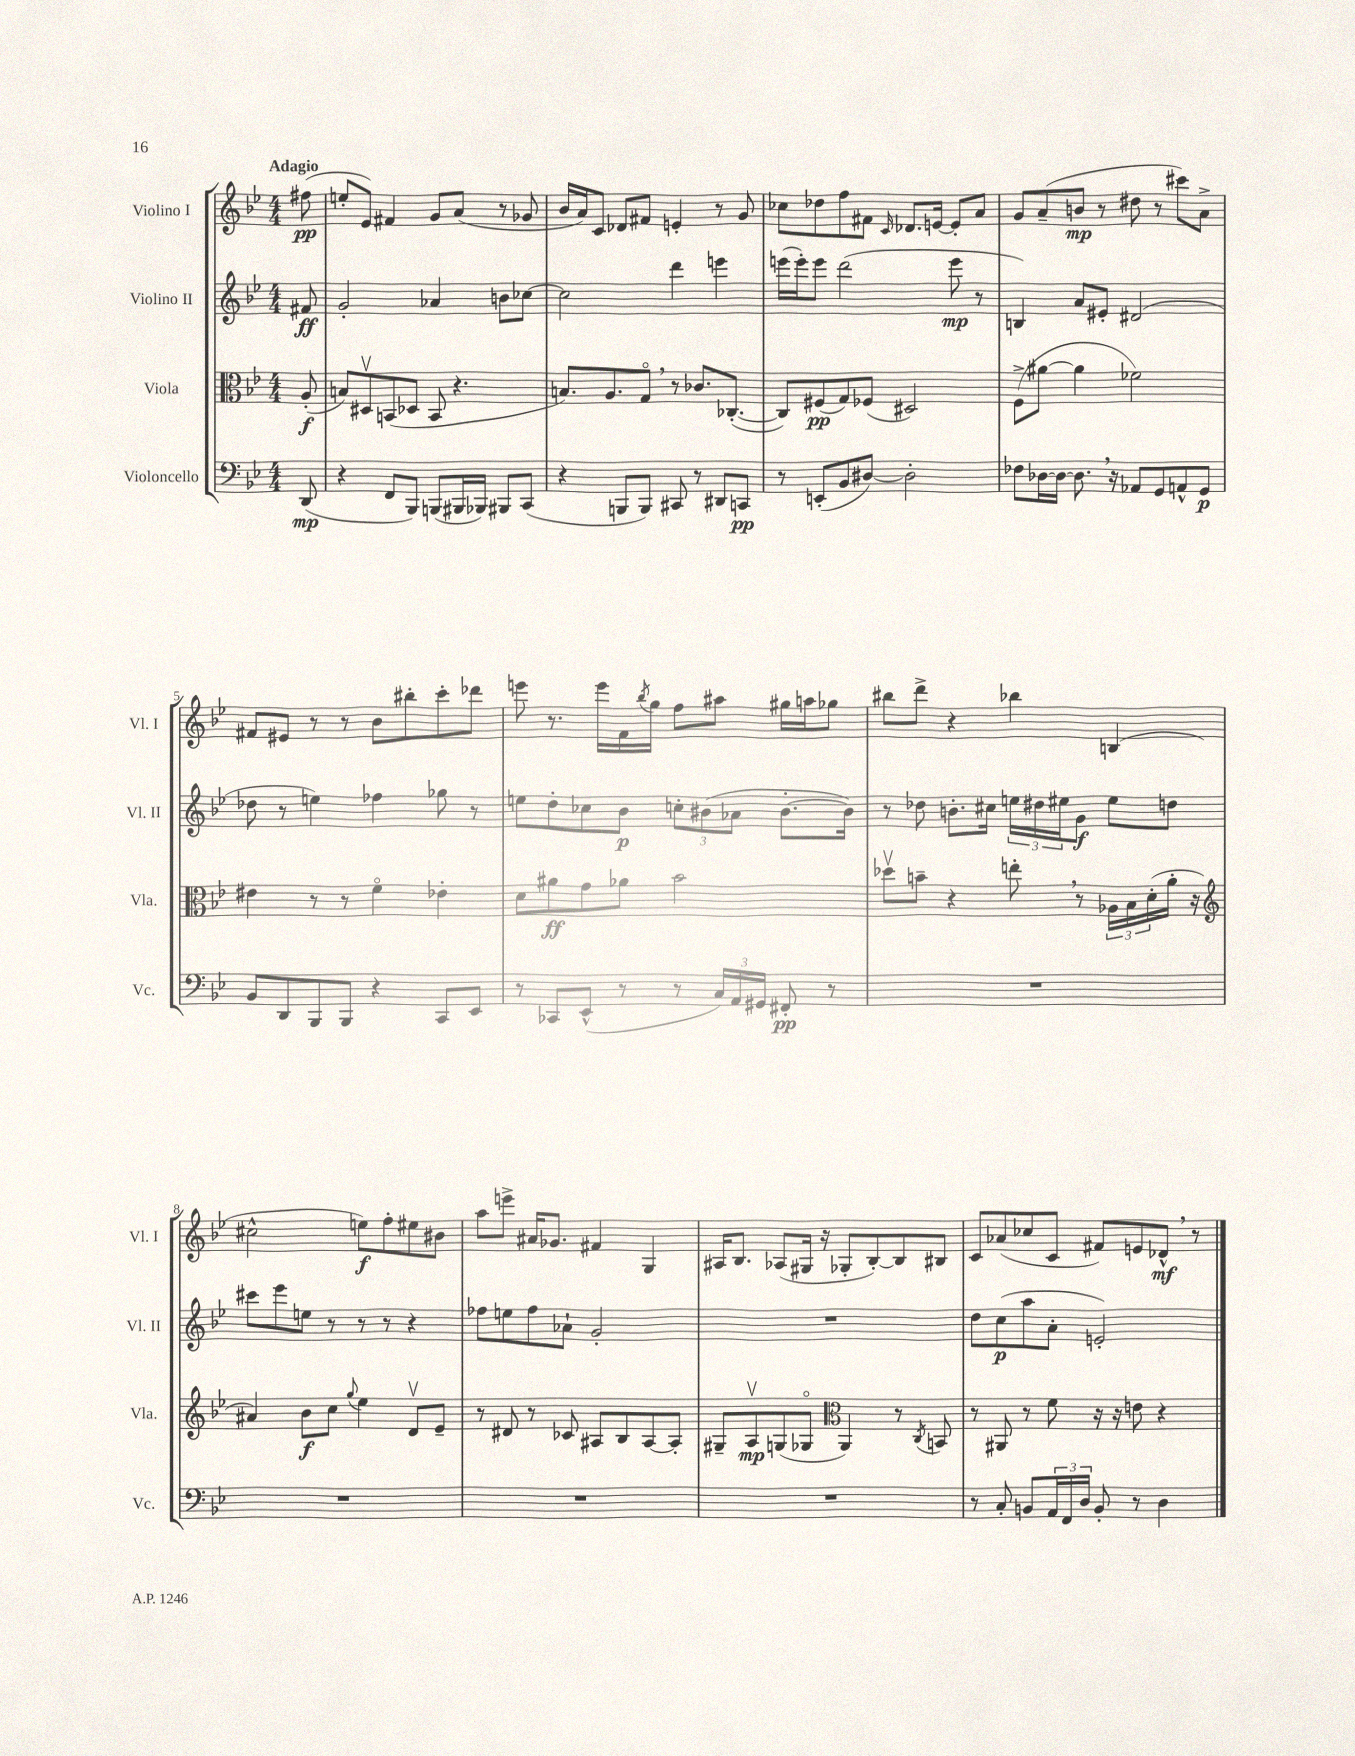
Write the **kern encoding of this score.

**kern	**kern	**kern	**kern
*staff4	*staff3	*staff2	*staff1
*clefF4	*clefC3	*clefG2	*clefG2
*k[b-e-]	*k[b-e-]	*k[b-e-]	*k[b-e-]
*M4/4	*M4/4	*M4/4	*M4/4
(8DD/	(8A'/	8f#/	(8ff#\
=	=	=	=
4r	8B/L)	2g'/	8ee'/L
.	8D#v/	.	8e-/J)
8FF/L	(8BB/	.	4f#/
8BBB-/J)	8D-/J	.	.
(8BBB/L	8BB/	4a-/	8g/L
16BBB#/L	4.r	.	(8a/J
16BBB-/JJ)	.	.	.
8BBB#/L	.	8b\L	8r
(8CC/J	.	[8cc-\J	8g-/
=	=	=	=
4r	8.B/L)	2cc-\]	16b-/LL
.	.	.	16a/J)
.	.	.	8c/J
.	8.A/	.	.
8BBB/L	.	.	8d-/L
8BBB/J)	8Go/J	.	8f#/J
8CC#/	8r	4ddd\	4e'/
8r	8.c-/L	.	.
8DD#/L	.	4eee\	8r
.	([8.C-'/J	.	.
8CC/J	.	.	8g/
=	=	=	=
8r	8C-/]L)	(16eee\LL	8cc-\L
.	.	16eee'\J)	.
(8EE'/L	(8F#/	8eee\J	8dd-\
8BB-/	8G/)	(2ddd\	8ff\
[8D#/J)	(8F-/J	.	8f#\J
.	.	.	16qqc/
2D#'\]	2D#/)	.	8.d-/L
.	.	.	[16e/Jk
.	.	8eee\	8e'/]L
.	.	8r	8a/J
=	=	=	=
8F-\L	(8F^\L	4B/)	8g/L
[16D-\L	[8a#\J	.	(8a~/
16D-\_JJ	.	.	.
8.D-\]	4a#\]	8a/L	8b/J
.	.	8e#'/J	8r
16r	.	.	.
8AA-/L	2f-\)	(2d#/	8dd#\
8GG/	.	.	8r
8AA^^/	.	.	8ccc#\L)
8GG/J	.	.	8a^\J
=	=	=	=
8BB-/L	4e#\	8dd-\	8f#/L
8DD/	.	8r	8e#/J
8BBB-/	8r	4ee\)	8r
8BBB-/J	8r	.	8r
4r	4fo\	4ff-\	8b-\L
.	.	.	8bb#'\
8CC/L	4e-'\	8gg-\	8ccc'\
8EE-/J	.	8r	8ddd-\J
=	=	=	=
8r	8d\L	8ee\L	8eee\
8CC-/L	8a#\	8dd'\	8.r
(8EE-^^/J	8g\	8cc-\	.
.	.	.	16eee\LL
8r	8a-\J	8b-\J	16f\
.	.	.	8qbb-/
.	.	.	16gg\JJ
8r	2b-\	12cc'\L	8ff\L
.	.	(12b#\	.
24C/LL)	.	.	8aa#\J
24AA/	.	12a-\J	.
24GG#/JJ	.	.	.
8FF#'/	.	[8.b#'\L	16gg#\LL
.	.	.	16aa\J
8r	.	.	8gg-\J
.	.	16b#\]Jk)	.
=	=	=	=
1r	8dd-v\L	8r	8bb#\L
.	8b~\J	8dd-\	8ddd^\J
.	4r	8.b'\L	4r
.	.	16cc#\Jk	.
.	8ee'\	24ee\LL	4bb-\
.	.	24dd#\	.
.	.	24ee#\J	.
.	8r	8g\J	.
.	24A-\LL	8ee#\L	(4B/
.	24B-\	.	.
.	(24d'\	.	.
.	16a'\JJ	8dd\J	.
.	16r	.	.
=	=	=	=
*	*clefG2	*	*
1r	4a#/)	8ccc#\L	2cc#^^\
.	.	8eee-\	.
.	8b-\L	8ee\J	.
.	8cc\J	8r	.
.	8qqgg/	.	.
.	4ee-\	8r	8ee\L)
.	.	8r	8ff'\
.	8dv/L	4r	8ee#\
.	8e-~/J	.	8b#\J
=	=	=	=
1r	8r	8ff-\L	8aa\L
.	8d#/	8ee\	8eee^\J
.	8r	8ff-\	16a#/LK
.	.	.	8.g-/J
.	8c-/	8a-`\J	.
.	8A#/L	2g'/	4f#/
.	8B-/	.	.
.	[8A#/	.	4G/
.	8A#'/]J	.	.
=	=	=	=
1r	8G#~/L	1r	16A#/LK
.	.	.	8.B-/J
.	8Av/	.	.
.	(8G/	.	(8A-/L
.	8G-o/J	.	16G#/Jk
.	.	.	16r
*	*clefC3	*	*
.	4AA/)	.	8G-'/L
.	.	.	[8B-'/)
.	8r	.	8B-/]
.	8qC/	.	.
.	8BB/	.	8B#/J
=	=	=	=
8r	8r	8dd\L	8c/L
8C'/	8AA#/	(8cc\	(8a-/
8BB/L	8r	8aa\	8cc-/
24AA/L	8f\	8a'\J	8c/J
24FF/	.	.	.
24D/JJ	.	.	.
8BB'/	16r	2e'/)	8f#/L)
.	16r	.	.
8r	8e\	.	8e/
4D\	4r	.	8d-^^/J
.	.	.	8r
==	==	==	==
*-	*-	*-	*-
